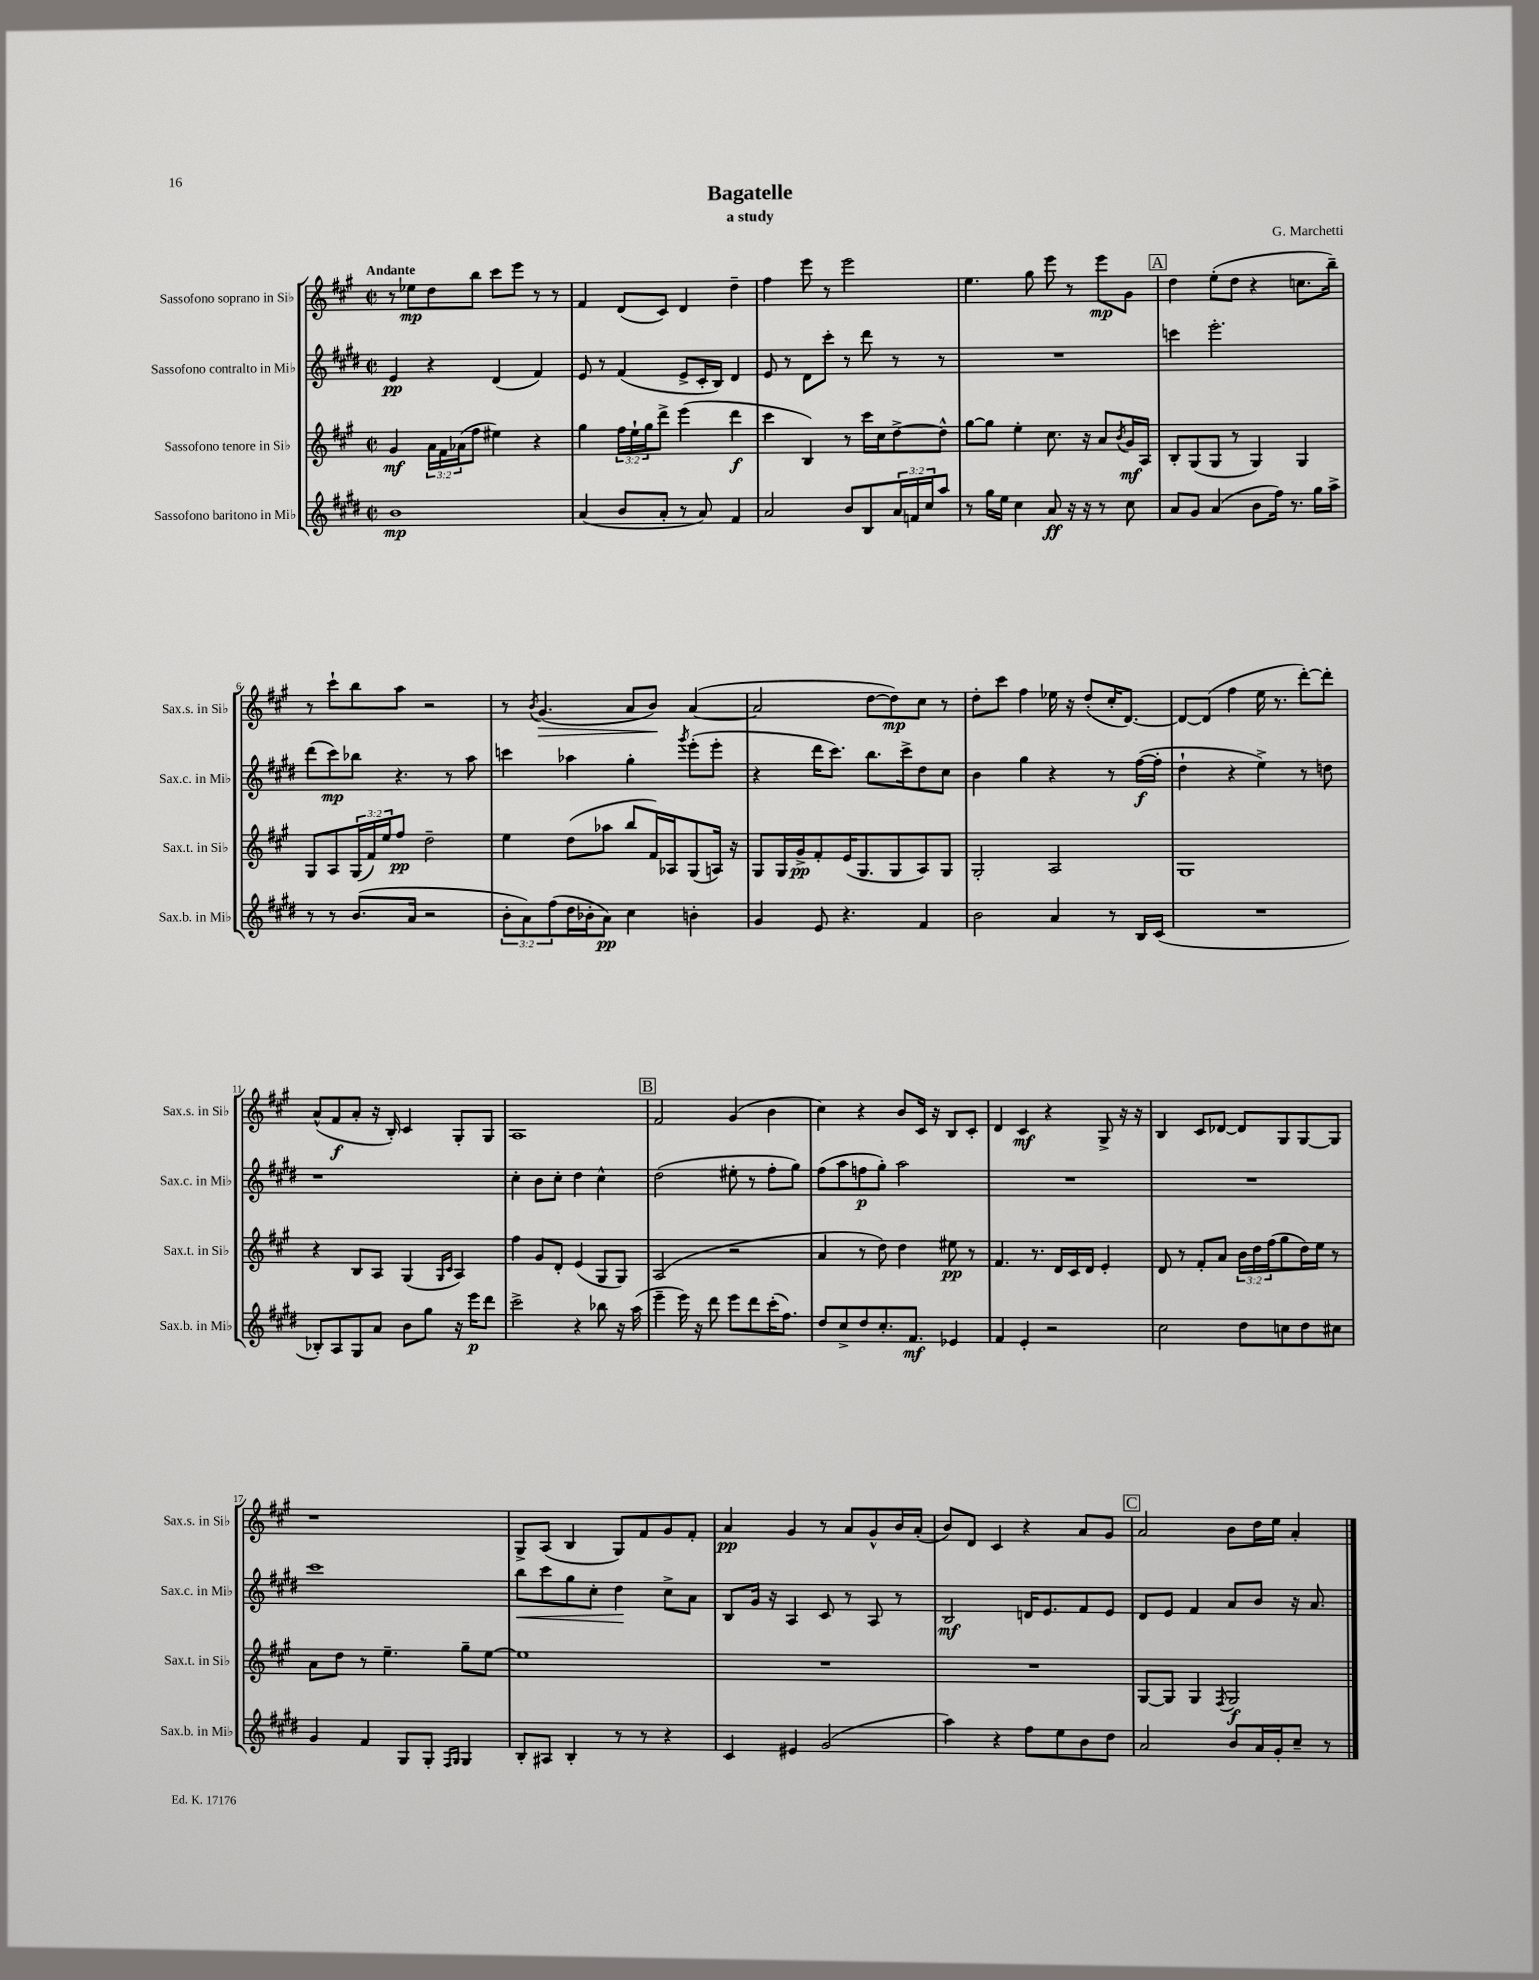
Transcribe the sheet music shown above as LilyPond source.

\header { title = "Bagatelle" composer = "G. Marchetti" subtitle = "a study" }
<<
\new StaffGroup <<
\new Staff = "s0" \with { instrumentName = "Sassofono soprano in Sib" shortInstrumentName = "Sax.s. in Sib" } {
    \clef treble \key a \major \defaultTimeSignature \time 2/2 \tempo "Andante"
    r8 ees''8\mp d''8 b''8 cis'''8 e'''8 r8 r8 |
    fis'4 d'8( cis'8) d'4 d''4-- |
    fis''4 e'''8 r8 e'''2 |
    e''4. gis''8 e'''8 r8 e'''8\mp gis'8 |
    \mark \markup { \box "A" } d''4 e''8-.( d''8 r4 c''8. b''16--) |
    r8 cis'''8-! b''8 a''8 r2 |
    r8 \acciaccatura { b'8 } gis'4.\>( a'8 b'8\!) a'4~( |
    a'2 d''8~ d''8\mp) cis''8 r8 |
    d''8-. cis'''8 fis''4 ees''16 r16 d''8-.( cis''16-. d'8.~) |
    d'8~ d'8( fis''4 e''16 r8. d'''8~-.) d'''8-. |
    a'8-^( fis'8\f a'8-. r16 b16-.) cis'4 gis8-. gis8 |
    a1 |
    \mark \markup { \box "B" } fis'2 gis'4( b'4 |
    cis''4) r4 b'8 cis'16 r16 b8 cis'8-. |
    d'4 cis'4\mf r4 gis8-> r16 r16 |
    b4 cis'8 des'8~ des'8 gis8 gis8~ gis8 |
    r1 |
    gis8-> a8( b4 gis8) fis'8 gis'8 fis'8-. |
    a'4\pp gis'4 r8 a'8 gis'8-^ b'16 a'16-.( |
    b'8) d'8 cis'4 r4 a'8 gis'8 |
    \mark \markup { \box "C" } a'2 b'8 d''16 e''16 a'4-. \bar "|." |
}
\new Staff = "s1" \with { instrumentName = "Sassofono contralto in Mib" shortInstrumentName = "Sax.c. in Mib" } {
    \clef treble \key e \major \defaultTimeSignature \time 2/2
    e'4\pp r4 dis'4( fis'4) |
    e'8 r8 fis'4( e'8-> cis'16-. b16) dis'4 |
    e'8 r8 dis'8 cis'''8-. r8 dis'''8 r8 r8 |
    R1 |
    \mark \markup { \box "A" } c'''4 e'''2.-. |
    dis'''8( cis'''8\mp) bes''8 r4. r8 a''8 |
    c'''4 aes''4 gis''4-. \acciaccatura { gis'''8 } e'''8-.( e'''8-. |
    r4 dis'''16 cis'''8.) b''8. cis'''16-> dis''8 cis''8 |
    b'4 gis''4 r4 r8 fis''16~\f( fis''16-. |
    dis''4-! r4 e''4->) r8 d''8 |
    r1 |
    cis''4-. b'8 cis''8-. dis''4 cis''4-^ |
    \mark \markup { \box "B" } dis''2( eis''8-. r8 fis''8-. gis''8) |
    fis''8( a''8 f''8\p gis''8-.) a''2 |
    R1 |
    R1 |
    cis'''1 |
    b''8\< cis'''8 gis''8 cis''8-. dis''4\! cis''8-> a'8 |
    b8 gis'16 r16 a4 cis'8 r8 a8 r8 |
    b2\mf d'16 e'8. fis'8 e'8 |
    \mark \markup { \box "C" } dis'8 e'8 fis'4 a'8 b'8 r16 a'8. \bar "|." |
}
\new Staff = "s2" \with { instrumentName = "Sassofono tenore in Sib" shortInstrumentName = "Sax.t. in Sib" } {
    \clef treble \key a \major \defaultTimeSignature \time 2/2 \override Staff.TupletNumber.text = #tuplet-number::calc-fraction-text
    gis'4\mf \tuplet 3/2 { a'16 fis'16 aes'16( } fis''8 eis''4) r4 |
    gis''4 \tuplet 3/2 { fis''16 e''16-! gis''16 } d'''8-> e'''4( d'''4\f |
    cis'''4 b4) r8 cis'''16 cis''16 d''8~-> d''8-^ |
    gis''8~ gis''8 e''4-. cis''8. r16 a'8 \acciaccatura { b'8 } gis'16\mf a16 |
    \mark \markup { \box "A" } b8-. gis8( gis8 r8 gis4) gis4 |
    gis8 a8 \tuplet 3/2 { gis16( fis'16) e''16 } fis''8\pp d''2-- |
    e''4 d''8( aes''8 b''8 fis'16) aes16 gis8( a16) r16 |
    gis8 gis16 gis'16->\pp fis'8-. e'16( gis8. gis8 a8) gis8 |
    gis2-. a2 |
    gis1 |
    r4 b8 a8 gis4( \grace { gis16 cis'16 } a4) |
    fis''4 gis'8 d'8-. e'4( gis8 gis8) |
    \mark \markup { \box "B" } a2( r2 |
    a'4 r8 d''8) d''4 eis''8\pp r8 |
    fis'4. r8. d'16 cis'16 d'16 e'4-. |
    d'8 r8 fis'8-. a'8 \tuplet 3/2 { b'16 d''16 fis''16( } gis''8 d''16) e''16 r8 |
    a'8 d''8 r8 e''4.-- gis''8-- e''8~ |
    e''1 |
    R1 |
    R1 |
    \mark \markup { \box "C" } gis8~ gis8 gis4 \acciaccatura { fis8 } gis2\f \bar "|." |
}
\new Staff = "s3" \with { instrumentName = "Sassofono baritono in Mib" shortInstrumentName = "Sax.b. in Mib" } {
    \clef treble \key e \major \defaultTimeSignature \time 2/2 \override Staff.TupletNumber.text = #tuplet-number::calc-fraction-text
    b'1\mp |
    a'4( b'8 a'8-. r8 a'8) fis'4 |
    a'2 b'8 b8 \tuplet 3/2 { a'16 f'16 cis''16 } a''8 |
    r8 gis''16 e''16 cis''4 a'8\ff r16 r16 r8 cis''8 |
    \mark \markup { \box "A" } a'8 gis'8 a'4( b'8 fis''16) r8. gis''16 a''16-> |
    r8 r8 b'8.( a'16 r2 |
    \tuplet 3/2 { b'8-. a'8) fis''8( } dis''16 bes'16-. a'8\pp) cis''4 b'4-. |
    gis'4 e'8 r4. fis'4 |
    b'2 a'4 r8 b16 cis'16( |
    R1 |
    bes8-.) a8 gis8 a'8 b'8 gis''8 r16 e'''16\p dis'''8 |
    cis'''2-> r4 bes''8 r16 a''16( |
    \mark \markup { \box "B" } e'''4-- e'''16) r16 dis'''8 e'''8 dis'''8 cis'''16-.( fis''8.) |
    dis''8 cis''8-> dis''8 cis''8.-. fis'8.\mf ees'4 |
    fis'4 e'4-. r2 |
    cis''2 dis''8 c''8 dis''8 cis''8 |
    gis'4 fis'4 gis8 gis8-. \grace { fis16 gis16 } gis4 |
    b8-. ais8 b4-. r8 r8 r4 |
    cis'4 eis'4 gis'2( |
    a''4) r4 fis''8 e''8 b'8 dis''8 |
    \mark \markup { \box "C" } a'2 b'8 a'16 gis'16-. cis''8-- r8 \bar "|." |
}
>>
>>
